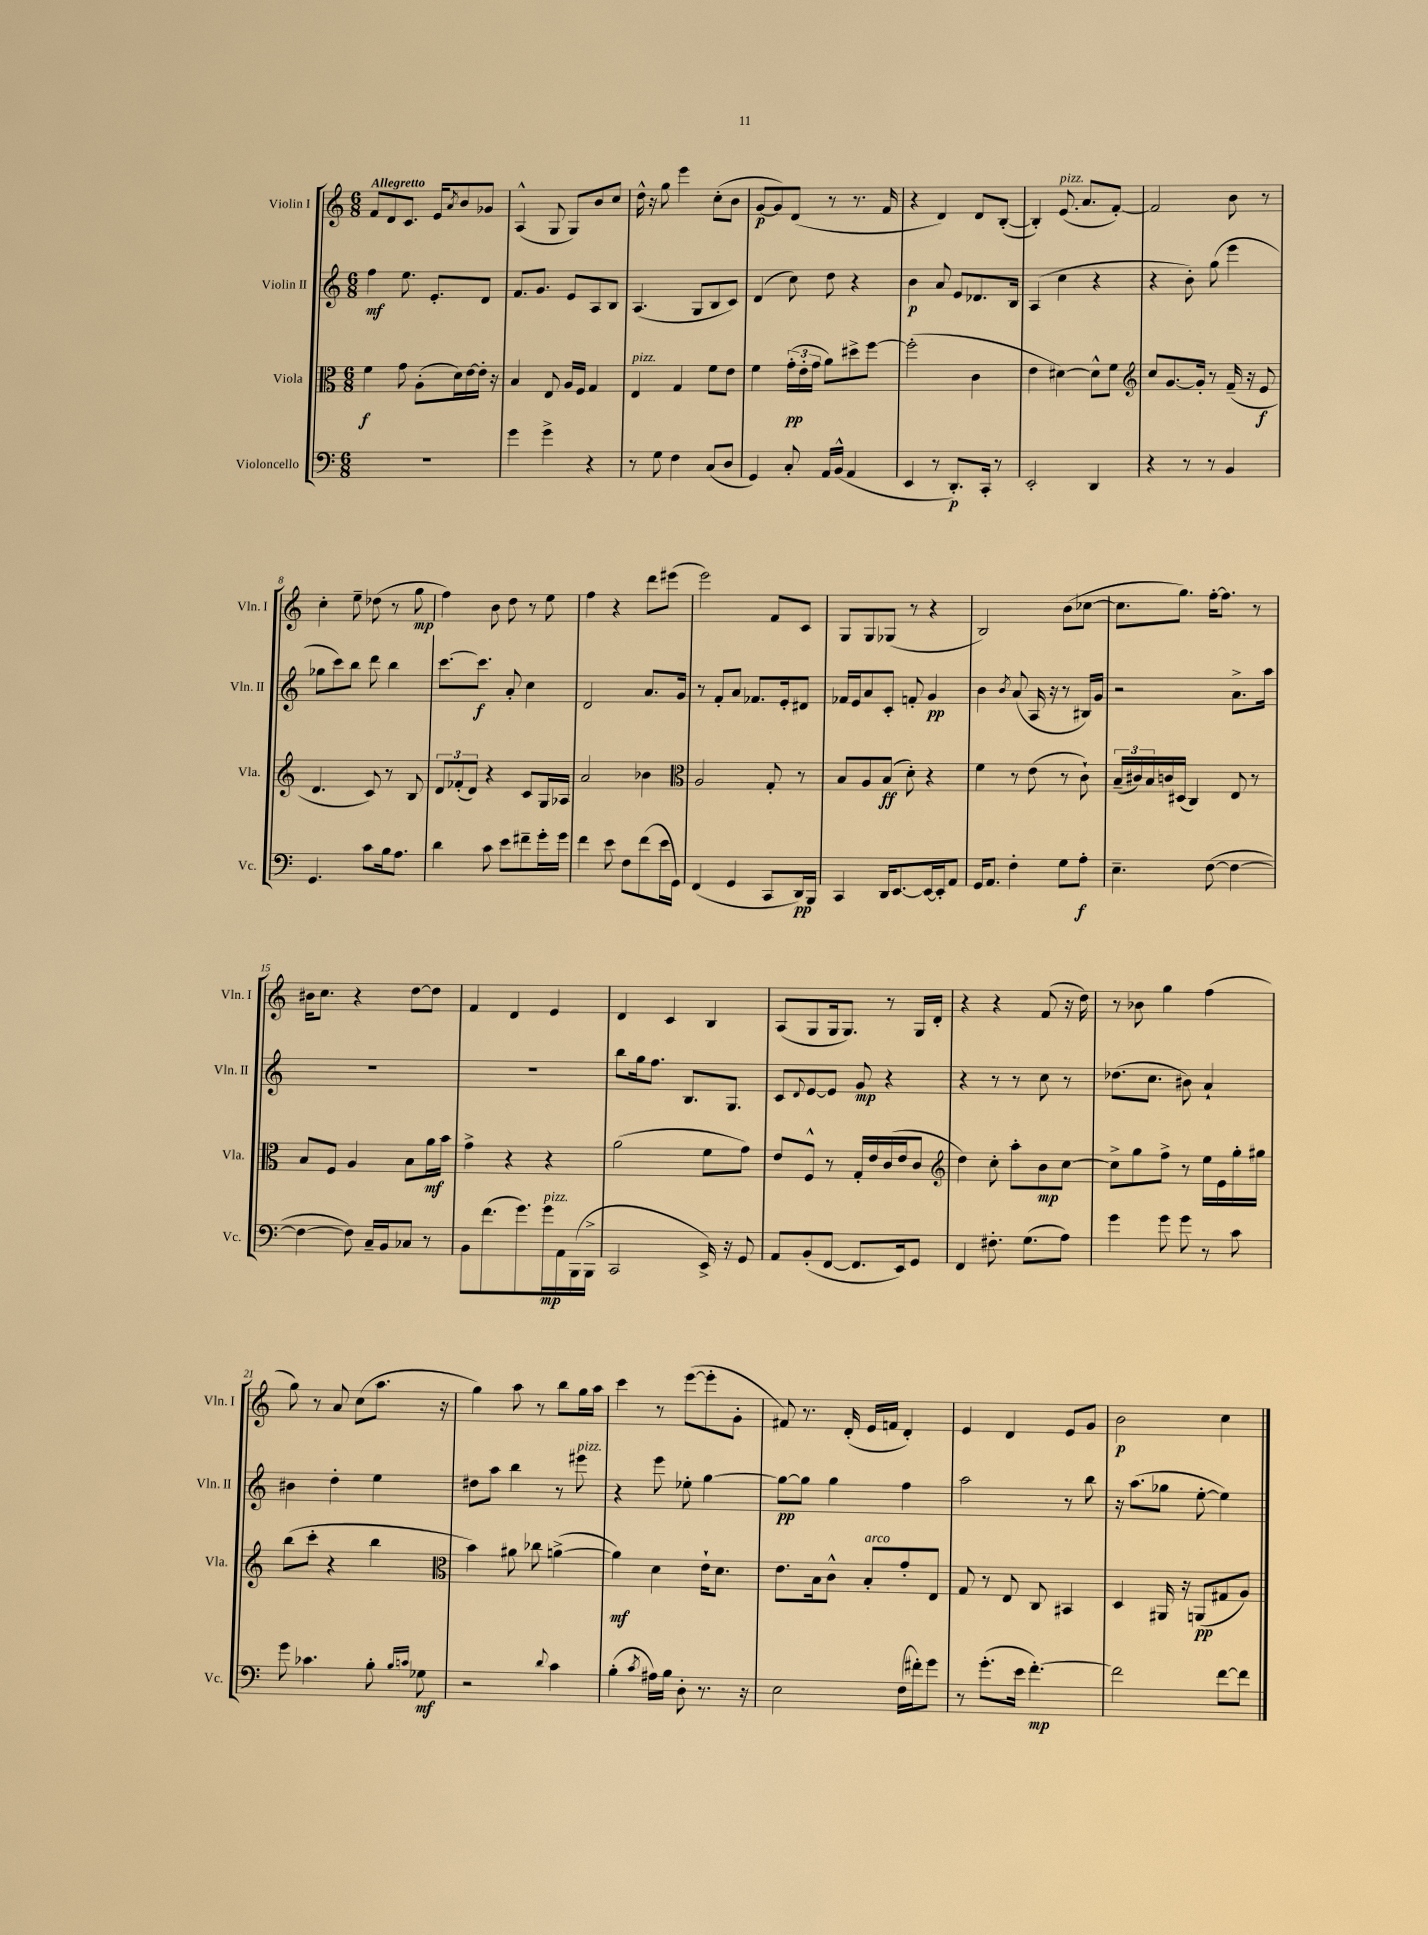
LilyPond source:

<<
\new StaffGroup <<
\new Staff = "s0" \with { instrumentName = "Violin I" shortInstrumentName = "Vln. I" } {
    \clef treble \key c \major \numericTimeSignature \time 6/8 \tempo "Allegretto"
    f'8 d'8 c'8. e'16 \acciaccatura { a'8 } b'8 ges'8 |
    a4-^( g8 g8) b'8 c''8 |
    d''16-^ r16 g''8 e'''4 c''8-.( b'8 |
    g'8~\p g'8) d'8( r8 r8. f'16 |
    r4 d'4) d'8 b8~-.( |
    b4-.) e'8.^\markup { \italic "pizz." }( a'8. f'8~-.) |
    f'2 b'8 r8 |
    c''4-. e''8-- des''8( r8 g''8\mp |
    f''4) b'8 d''8 r8 e''8 |
    f''4 r4 d'''8 eis'''8( |
    e'''2) f'8 c'8 |
    g8 g8 ges8( r8 r4 |
    b2) b'8( ces''8~ |
    ces''8. g''8.) f''16~-. f''8. r8 |
    bis'16 c''8. r4 d''8~ d''8 |
    f'4 d'4 e'4 |
    d'4 c'4 b4 |
    a8( g8 g16 g8.) r8 g16 d'16-. |
    r4 r4 f'8( r16 d''16) |
    r8 bes'8 g''4 f''4( |
    g''8) r8 a'8 c''8( a''8. r16 |
    g''4) a''8 r8 b''8 g''16 a''16 |
    c'''4 r8 e'''8~( e'''8-. g'8-. |
    fis'8) r8. d'16-.( e'16 f'16 d'4-.) |
    e'4 d'4 e'8 g'8 |
    b'2\p c''4 \bar "|." |
}
\new Staff = "s1" \with { instrumentName = "Violin II" shortInstrumentName = "Vln. II" } {
    \clef treble \key c \major \numericTimeSignature \time 6/8
    f''4\mf e''8. e'8.-. d'8 |
    f'8. g'8. e'8 a8 b8 |
    a4.( g8 b8 c'8) |
    d'4( c''8) d''8 r4 |
    b'4\p a'8 e'8 des'8. b16 |
    a4( c''4 r4 |
    r4 b'8-.) g''8( e'''4 |
    ges''8 c'''8) b''8 d'''8 b''4 |
    c'''8.~ c'''8.\f a'8-. c''4 |
    d'2 a'8. g'16 |
    r8 f'8-. a'8 fes'8. e'16-. dis'8 |
    fes'16 e'16 a'8 c'8-. f'8-. g'4\pp |
    b'4 \acciaccatura { b'8 } a'8( a16 r16 r8 bis16) g'16 |
    r2 a'8.-> a''16 |
    R2. |
    R2. |
    b''8 g''16 f''8. b8. g8. |
    c'8 \appoggiatura { d'8 } e'8~ e'8 g'8\mp r4 |
    r4 r8 r8 c''8 r8 |
    des''8.( c''8. bis'8) a'4-! |
    bis'4 d''4-. e''4 |
    dis''8 a''8 b''4 r8 eis'''8^\markup { \italic "pizz." } |
    r4 e'''8 ees''8-. g''4~ |
    g''8~\pp g''8 g''4 f''4 |
    a''2 r8 b''8 |
    r16 a''8.( ges''8 e''8~-. e''4) \bar "|." |
}
\new Staff = "s2" \with { instrumentName = "Viola" shortInstrumentName = "Vla." } {
    \clef alto \key c \major \numericTimeSignature \time 6/8
    f'4\f g'8 a8-.( d'16) e'16~ e'16-. r16 |
    b4 e8 a16 f16 g4 |
    e4^\markup { \italic "pizz." } g4 f'8 e'8 |
    f'4 \tuplet 3/2 { g'16-.\pp( e'16-. g'16 } a'8) dis''8-> f''8~ |
    f''2-.( c'4 |
    e'4 dis'4~) dis'8-^ f'8 |
    \clef treble c''8 g'8.~ g'16-. r8 f'16--( r16 e'8\f |
    d'4. c'8) r8 b8 |
    \tuplet 3/2 { d'8 fes'8-.( d'8) } r4 c'8 g16 aes16 |
    a'2 bes'4 |
    \clef alto a2 g8-. r8 |
    b8 a8 b8\ff( d'8-.) r4 |
    f'4 r8 e'8( r8 c'8-!) |
    \tuplet 3/2 { b16--( cis'16) b16 } c'16 dis16( c4) e8 r8 |
    b8 f8 a4 b8 a'16\mf b'16 |
    g'4-> r4 r4 |
    a'2( f'8 g'8) |
    e'8 f8-^ r8 g16-. e'16 c'16( e'16 c'8 |
    \clef treble d''4) c''8-. a''8-. b'8\mp c''8~ |
    c''8-> g''8 f''8-> r8 e''16 e'16 g''16-. gis''16 |
    b''8( c'''8-. r4 b''4 |
    \clef alto b'4) ais'8 ces''8 a'4~->( |
    a'4\mf) d'4 e'16-! d'8. |
    e'8. b16 c'8-^ b8-.^\markup { \italic "arco" } g'8-. e8 |
    g8 r8 e8 c8 bis,4 |
    d4 ais,16 r16 a,8\pp( gis8 a8) \bar "|." |
}
\new Staff = "s3" \with { instrumentName = "Violoncello" shortInstrumentName = "Vc." } {
    \clef bass \key c \major \numericTimeSignature \time 6/8
    R2. |
    g'4 g'4-> r4 |
    r8 g8 f4 c8( d8 |
    g,4) c8-. a,16 b,16-^( a,4 |
    e,4 r8 d,8.-.\p) c,16-. r8 |
    e,2-. d,4 |
    r4 r8 r8 b,4 |
    g,4. c'8 b16 a8. |
    d'4 c'8 e'8 fis'8-- g'16-. g'16 |
    f'4 e'8 f8 f'8( e'16 g,16) |
    f,4( g,4 c,8 d,16\pp) b,,16 |
    c,4 d,16 e,8.~ e,16~ e,16-. a,8 |
    g,16 a,8. f4-. g8 a8-.\f |
    e4.-- f8~( f4~ |
    f4~ f8) c16-- b,16 ces8 r8 |
    b,8 f'8.( g'8.) g'16\mp^\markup { \italic "pizz." } a,16 b,,16( b,,16-> |
    c,2 e,16->) r16 g,8 |
    a,8 b,8-.( f,8~ f,8. e,16) g,8 |
    f,4 fis8.-. g8.( a8) |
    g'4 g'8 g'8 r8 c'8 |
    g'8 ces'4. b8-. \grace { b16 c'16 } ges8\mf |
    r2 \appoggiatura { d'8 } c'4 |
    b4-.( \acciaccatura { c'8 } ais16) b16 d8-. r8. r16 |
    e2 f16( fis'16-.) g'8 |
    r8 g'8.-.( e'16 f'4.~-.\mp) |
    f'2 f'8~ f'8 \bar "|." |
}
>>
>>
